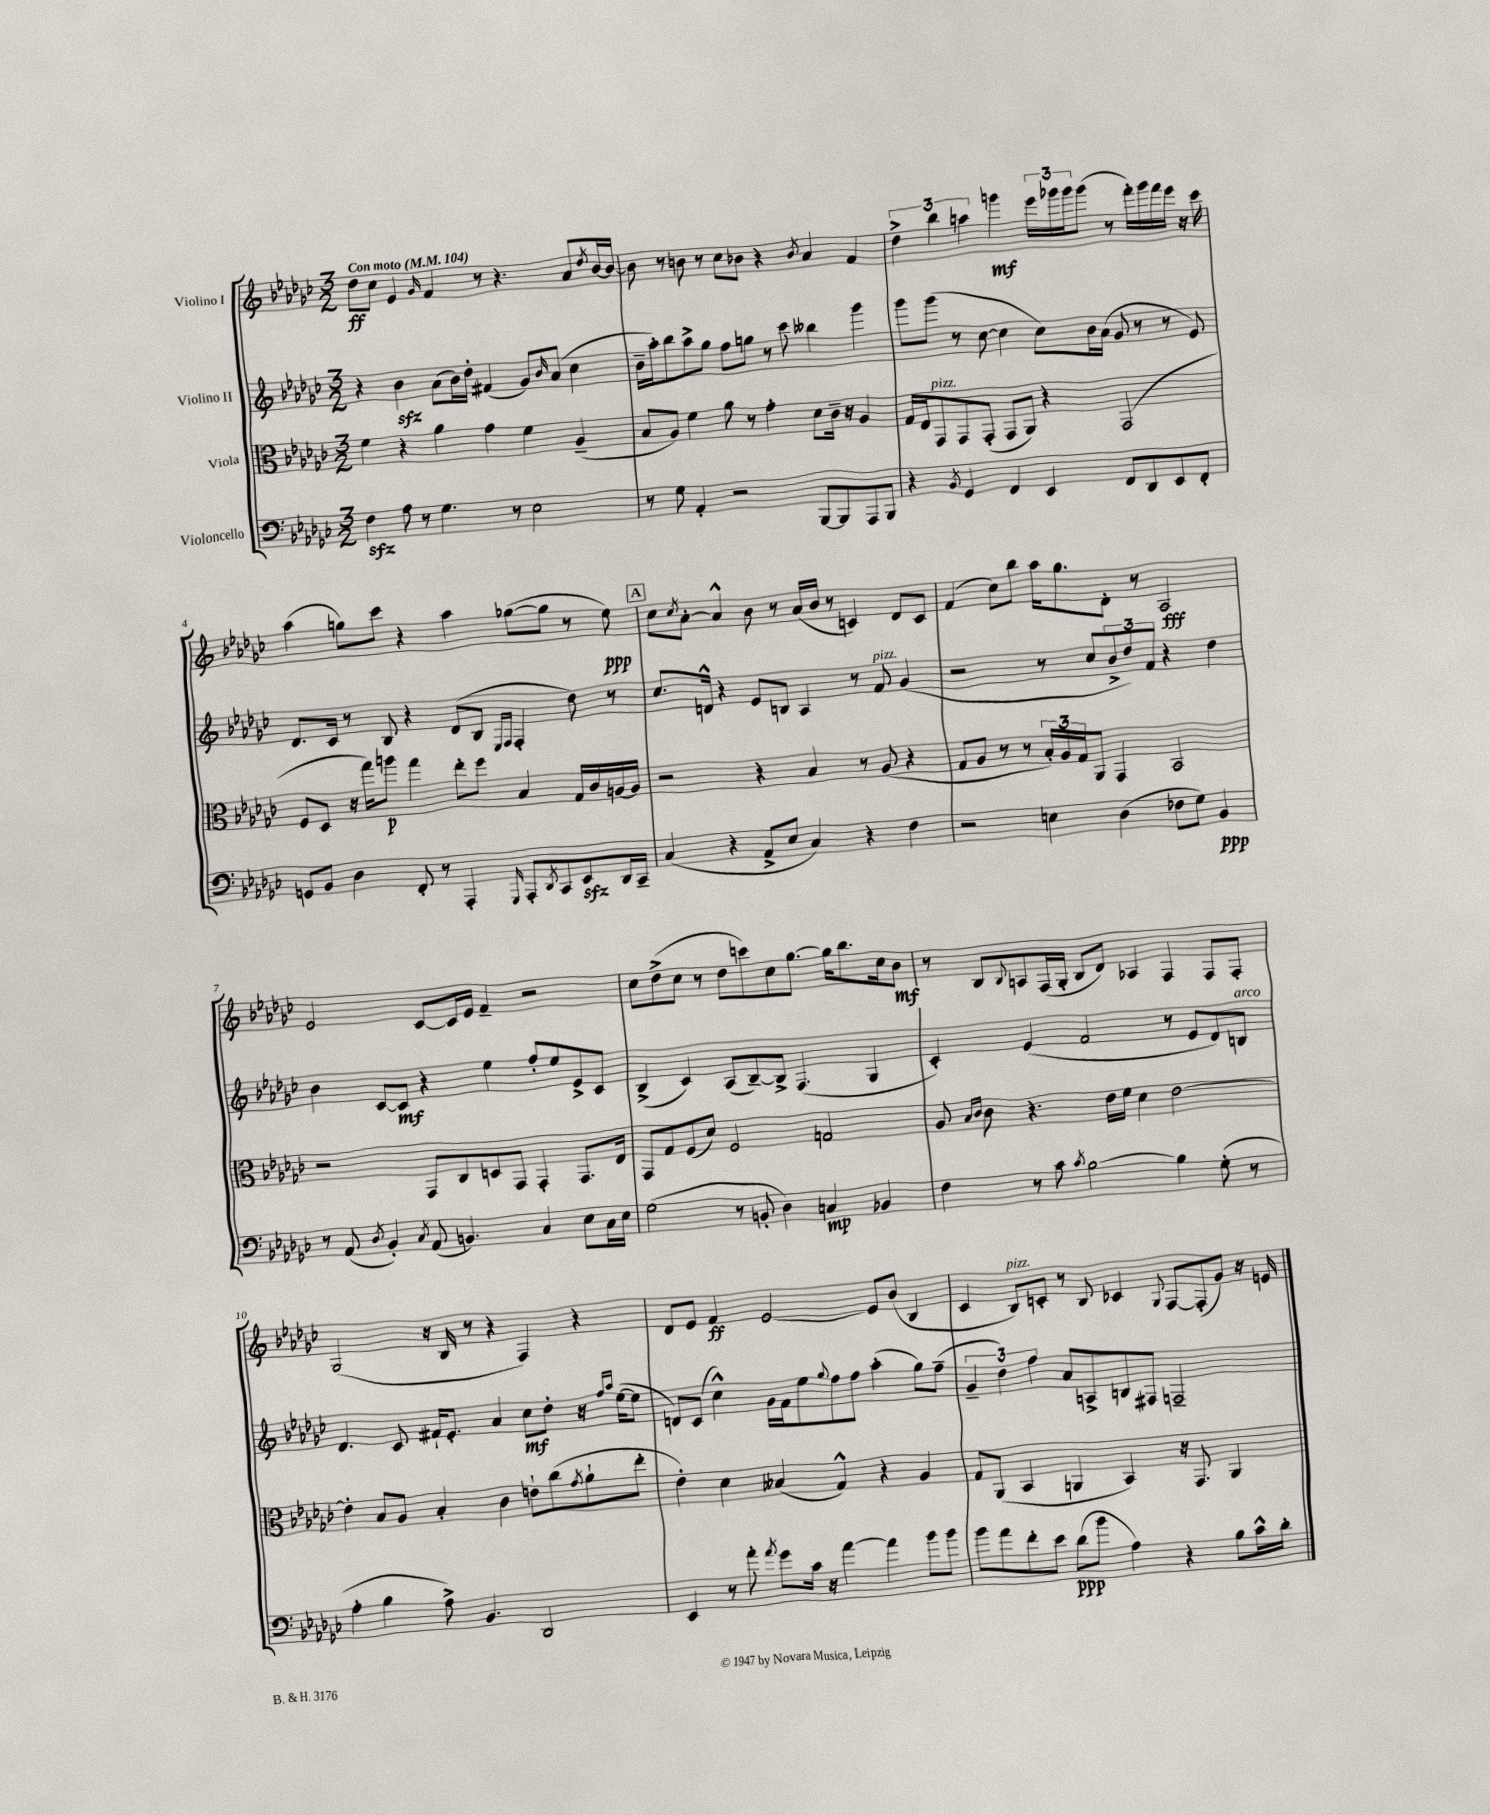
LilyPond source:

<<
\new StaffGroup <<
\new Staff = "s0" \with { instrumentName = "Violino I" } {
    \clef treble \key ges \major \numericTimeSignature \time 3/2 \tempo "Con moto" 4 = 104
    des''8\ff ces''8 ees'4 \grace { ges'16 } f'4 r8 r4. aes'8 \acciaccatura { des''8 } bes'16~ bes'16~ |
    bes'8 r8 b'8 r8 ces''8 bes'8 r4 \acciaccatura { bes'8 } aes'4 f'4 |
    \tuplet 3/2 { des''4-> bes''4 a''4 } g'''4\mf \tuplet 3/2 { ees'''16 ges'''16 ges'''16 } ges'''8( r8 f'''16-.) ges'''16 f'''16 ees'''16 r16 ces'''16 |
    aes''4( g''8) ces'''8 r4 aes''4 ges''8~( ges''8 r8 ees''8\ppp) |
    \mark \markup { \box "A" } ces''8 \acciaccatura { ces''8 } aes'8~-. aes'4-^ bes'8 r8 aes'16( bes'16 r8 c'4) des'8 c'8 |
    f'4( ces''8) bes''8 aes''16 ges''8. des'8-. r8 aes2\fff |
    ees'2 ces'8~ ces'16 ees'16 f'4-- r2 |
    ces''8 des''8->( ces''8 r8 des''8 c'''8) ces''8 ges''8.~ ges''16 bes''8. ces''16 bes'8\mf |
    r8 bes8 \appoggiatura { bes8 } a8 f16( ges16-. bes8 des'8) aes4 f4 f8 f8-. |
    ges2( r16 bes16 r8 r4 f4) r4 |
    des'8 ees'8 f'4\ff ees'2~ ees'8 bes'8( bes4 |
    ces'4 bes8^\markup { \italic "pizz." }) c'8-. r8 bes8 ces'4 \appoggiatura { ges8 } f8~ f8-.( ges'8) r16 e'16 \bar "|." |
}
\new Staff = "s1" \with { instrumentName = "Violino II" } {
    \clef treble \key ges \major \numericTimeSignature \time 3/2
    r4 bes'4\sfz aes'8( bes'16) des''16-. fis'4( ges'8) \grace { bes'16 } aes'8( ces''4 |
    bes'16-- aes''16-.) bes''8 aes''8-> ges''8 f''8 g''8 r8 ces'''8 beses''4 ges'''4 |
    ges'''8 ges'''8( r8 ces''8~ ces''4 ces''8) bes'16 aes'16( ges'8 r8 r8 ees'8) |
    des'8. ces'16 r8 bes8 r4 des'8( bes8 \grace { ees16 f16 } f4-. des''8) r8 |
    \mark \markup { \box "A" } ces''8. d'16-^ r4 ees'8 b8 aes4 r8 f'8^\markup { \italic "pizz." } ges'4( |
    r2 r8 ces''8 \tuplet 3/2 { bes'8-> des''8) f'8 } r4 des''4 |
    bes'4 ces'8~ ces'8\mf r4 ees''4 f''8-. ees''8 ees'8-> ces'8 |
    bes4->( ces'4) aes8( bes8~--) bes8-> f4.( ges4 |
    ces'4-.) ees'4( f'2 r8 ees'8 des'8) b8^\markup { \italic "arco" } |
    des'4. ces'8 fis'16-! ees'8.-. aes'4 ces''8\mf des''8-. r16 \grace { f''16 aes''16 } ees''16~( ees''8 |
    d'8) ces'8( ces''4-^) ges'16 f'16 ees''8 \appoggiatura { ges''8 } f''8 f''8 aes''4-.( ges''8) f''8--( |
    \tuplet 3/2 { ges'4-- des''4) f''4 } aes'8 a8-> b8 fis8 f2-- \bar "|." |
}
\new Staff = "s2" \with { instrumentName = "Viola" } {
    \clef alto \key ges \major \numericTimeSignature \time 3/2
    f'4 r4 aes'4 ges'4 f'4 aes4--( |
    bes8 aes8) f'4 aes'8 r8 ges'4-. des'8 ces'16-- r16 aes4 |
    ges16 ees16 ges,8^\markup { \italic "pizz." } ges,8 ges,8-.( ges,8 aes,8) r4 ges,2( |
    f8 des8 r16 ges''16) a''8\p ges''4 ees''8-. f''8 bes4 ges16 ces'16 a16~ a16 |
    \mark \markup { \box "A" } r2 r4 bes4 r8 aes8( r4 |
    ges8 aes8 r8 r8 \tuplet 3/2 { bes16-.) aes16 ges16 } aes,8 ges,4 bes,2 |
    r2 ges,8 ces8 d8 ges,8 ges,4-. ges,8. ees16 |
    ges,8 ges8 f8( des'8) f2 g2 |
    aes8 \grace { bes16 ces'16 } ces'8 r4. ees'16 f'16 des'4 ees'2~ |
    ees'4-. bes8 aes8 bes4-. ces'4 e'8-! ces''8( \acciaccatura { ges'8 } aes'8-! ees''8-. |
    ees'4-.) des'4 beses4( ges4-^) r4 aes4 |
    ges8 aes,8( bes,4 a,4 bes,4) r16 ges,8. a,4 \bar "|." |
}
\new Staff = "s3" \with { instrumentName = "Violoncello" } {
    \clef bass \key ges \major \numericTimeSignature \time 3/2
    f4\sfz aes8 r8 ges4. r8 ees2 |
    r8 ges8 aes,4-. r2 bes,,8~ bes,,8 aes,,8 bes,,8 |
    r4 \acciaccatura { bes,8 } ges,4 f,4 ees,4 f,8 des,8 ees,8 f,8-. |
    g,8 bes,8 des4 f,8-. r8 aes,,4-. \grace { ges,,16 } aes,,8-. \acciaccatura { des,8 } ces,8 ees,8\sfz des,16 ces,16-- |
    \mark \markup { \box "A" } ces4( r4 aes,8-> ees8 ces4) r4 f4 |
    r2 e4 des4( fes8 ges8) bes,4\ppp |
    r8 aes,8( \acciaccatura { des8 } bes,4-.) \acciaccatura { ces8 } aes,8( b,4.) ces4 ees8 ces16 ees16 |
    ges2( r8 b,8-. des4) c4\mp bes,4 |
    f4 r8 ces'8 \acciaccatura { ces'8 } bes2~ bes4 ges8-.( r8 |
    aes4-. bes4 aes8->) bes,4. des,2 |
    ees,4 r8 aes'8-. \acciaccatura { aes'8 } ges'8 ces'16 r16 aes'4~ aes'4 bes'8 bes'8 |
    bes'8 aes'8 f'8-. ees'8 des'8\ppp( bes'8 aes4) r4 bes8 ces'16-^ des'16-. \bar "|." |
}
>>
>>
